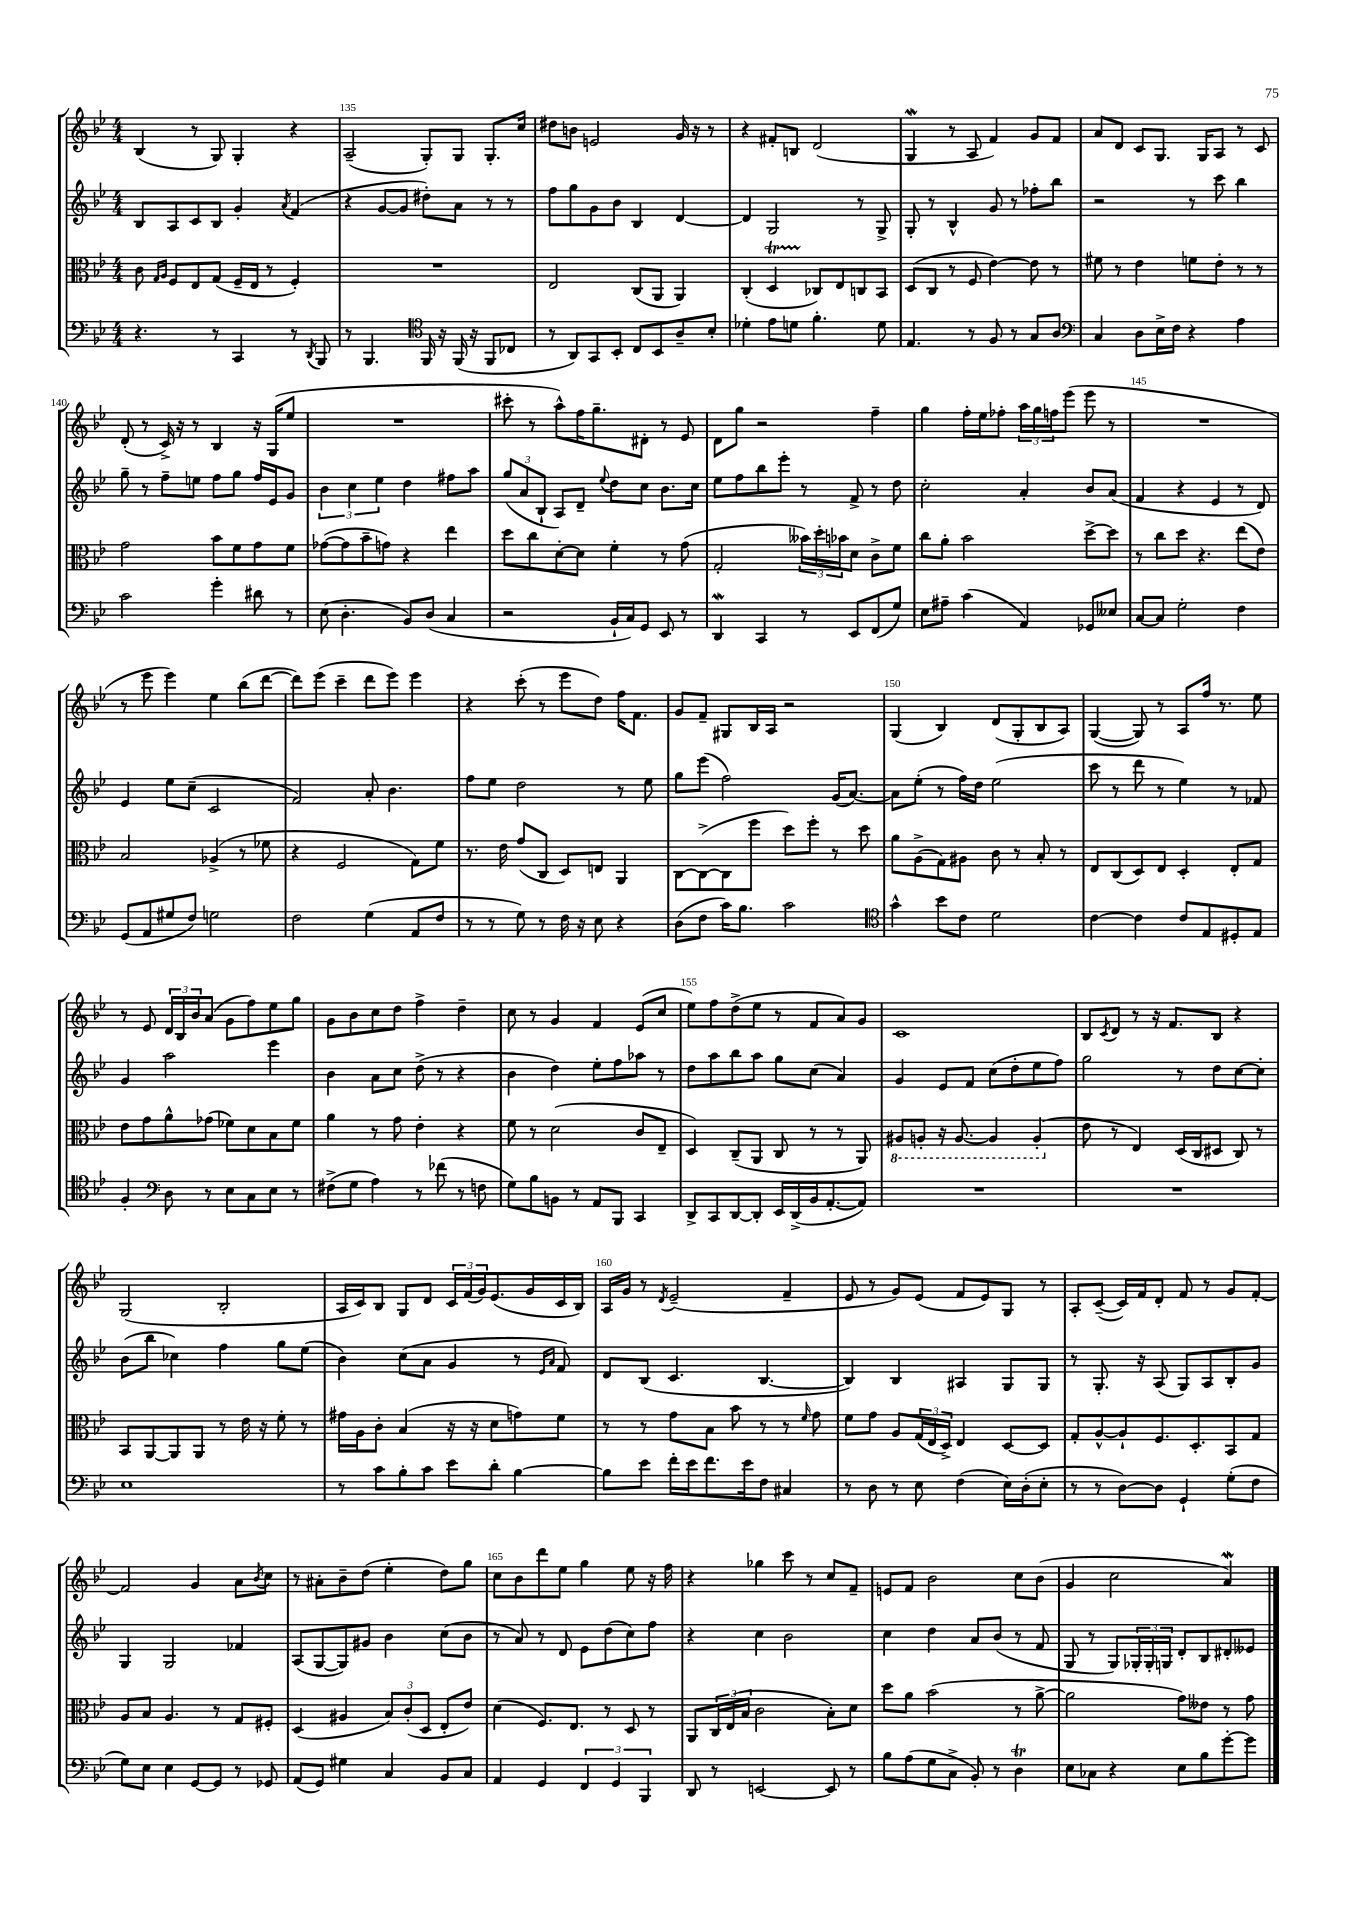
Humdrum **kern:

**kern	**kern	**kern	**kern
*part4	*part3	*part2	*part1
*staff4	*staff3	*staff2	*staff1
*clefF4	*clefC3	*clefG2	*clefG2
*k[b-e-]	*k[b-e-]	*k[b-e-]	*k[b-e-]
*M4/4	*M4/4	*M4/4	*M4/4
=134	=134	=134	=134
4.r	8c\	8B-/L	(4B-/
.	16qqG/LL	.	.
.	16qqA/JJ	.	.
.	8F/L	8A/	.
.	8E-/	8c/	8r
8r	(8G/J	8B-/J	8G/)
4CC/	16F~/LL	4g'/	4G'/
.	16E-/JJ	.	.
.	8r	.	.
.	.	8qa/	.
8r	4F'/)	(4f/	4r
8qDD/	.	.	.
8BBB-/	.	.	.
=135	=135	=135	=135
8r	1r	4r	(2A~/
4.BBB-/	.	.	.
.	.	[8g/L	.
.	.	8g/J]	.
*clefC4	*	*	*
16FF/	.	8dd#X'\L)	8G'/L)
16r	.	.	.
(16FF/	.	8a\J	8G/J
16r	.	.	.
8FF/L	.	8r	8.G'/L
8C-X/J	.	8r	.
.	.	.	16cc/Jk
=136	=136	=136	=136
8r	2E-/	8ff\L	8dd#X\L
8AA/L)	.	8gg\	8bn\J
8GG/	.	8g\	2en/
8BB-'/J	.	8b-\J	.
8C/L	(8C/L	4B-/	.
8BB-/	8AA/J	.	.
8A~/	4AA/)	[4d/	16g/
.	.	.	16r
8B-'/J	.	.	8r
=137	=137	=137	=137
4d-X'\	(4C'/	4d/]	4r
8e-\L	4Dt/	2G/	8f#X'/L
8dn\J	.	.	8Bn/J
4.f'\	8C-X/L)	.	(2d/
.	8E-/	.	.
.	8Cn/	8r	.
8d\	8BB-/J	8G^/	.
=138	=138	=138	=138
4.E-/	(8D/L	8G'/	4GW/
.	8C/J	8r	.
.	8r	4B-^^/	8r
8r	8F/	.	8A/
8F/	[4e-\)	8g/	4f/)
8r	.	8r	.
8G/L	8e-\]	8ff-X'\L	8g/L
8A/J	8r	8bb-\J	8f/J
=139	=139	=139	=139
*clefF4	*	*	*
4C/	8f#X\	2r	8a/L
.	8r	.	8d/J
8D\L	4e-\	.	8c/L
16E-^\L	.	.	8.G/J
16F\JJ	.	.	.
4r	8fn\L	8r	.
.	.	.	16G/KL
.	8e-'\J	8ccc\	8A/J
4A\	8r	4bb-\	8r
.	8r	.	8c/
!!LO:LB:g=z
=140	=140	=140	=140
2c\	2g\	8gg~\	(8d'/
.	.	8r	8r
.	.	8ff~\L	16c^/)
.	.	.	16r
.	.	8een\J	8r
4g'\	8b-\L	8ff\L	4B-/
.	8f\	8gg\J	.
8d#X\	8g\	16ff/LL	16r
.	.	16e-/J	(16G/KL
8r	8f\J	8g/J	8ee-/J
=141	=141	=141	=141
(8E-\	([8g-X\L	6b-\	1r
4.D'\	8g-\]	.	.
.	.	6cc\	.
.	8b-~\	.	.
.	.	6ee-\	.
.	8gn\J)	.	.
8BB-/L)	4r	4dd\	.
(8D/J	.	.	.
4C/	4ee-\	8ff#X\L	.
.	.	8aa\J	.
=142	=142	=142	=142
2r	8dd\L	(12gg/L	8ccc#X'\
.	.	12a/	.
.	8cc\	.	8r
.	.	12B-`/J	.
.	[8d'\	8A/L)	8aa^^\L)
.	8d\J]	8d~/J	16ff\K
.	.	.	8.gg~\
.	.	8qqee-/	.
16BB-`/LL	4f'\	8dd\L	.
16C/J)	.	.	.
8GG/J	.	8cc\J	8d#X'\J
8EE-/	8r	8.b-\L	8r
8r	(8g\	.	8e-/
.	.	16cc\Jk	.
=143	=143	=143	=143
4DDW/	2G'/	8ee-\L	8d\L
.	.	8ff\	8gg\J
4CC/	.	8bb-\	2r
.	.	8eee-'\J	.
8r	24b--X\LL)	8r	.
.	24dd'\	.	.
.	24b-X\J	.	.
8EE-/L	8d\J	8f^/	.
(8FF/	8c^\L	8r	4ff~\
8G/J)	8f\J	8dd\	.
=144	=144	=144	=144
8E-\L	8cc\L	2cc'\	4gg\
8A#X~\J	8a'\J	.	.
(4c\	2b-\	.	16ff'\LL
.	.	.	16ee-\J
.	.	.	8ff-X'\J
4AA/)	.	4a'/	24aa\LL
.	.	.	24gg\
.	.	.	24ffn\J
.	.	.	(8eee-\J
8GG-X/L	[8dd^\L	8b-/L	8eee-\
8E--X/J	8dd\J]	(8a/J	8r
=145	=145	=145	=145
[8C/L	8r	4f/	1r
8C/J]	8cc\L	.	.
2G'\	8dd\J	4r	.
.	4.r	.	.
.	.	4e-/	.
4F\	(8ee-\L	8r	.
.	8e-\J)	8d/)	.
!!LO:LB:g=z
=146	=146	=146	=146
(8GG/L	2B-/	4e-/	8r
8AA/	.	.	8eee-\
8G#X/	.	8ee-\L	4eee-\)
8F/J)	.	(8cc~\J	.
2Gn\	(4A-X^/	2c/	4ee-\
.	8r	.	(8bb-\L
.	8f-X\	.	[8ddd\J
=147	=147	=147	=147
2F\	4r	2f/)	8ddd\L])
.	.	.	(8eee-\J
.	2F/	.	4ccc~\
(4G\	.	8a'/	8ddd\L
.	.	4.b-\	8eee-\J)
8AA/L	8G\L)	.	4eee-\
8F/J	8f\J	.	.
=148	=148	=148	=148
8r	8.r	8ff\L	4r
8r	.	8ee-\J	.
.	16e-\	.	.
8G\)	(8g/L	2dd\	(8ccc'\
8r	8C/J	.	8r
16F\	8D/L)	.	8eee-\L
16r	.	.	.
8E-\	8En/J	.	8dd\J)
4r	4AA/	8r	16ff\KL
.	.	.	8.f\J
.	.	8ee-\	.
=149	=149	=149	=149
(8D\L	[8C\L	8gg\L	8g/L
8F\J	(8C^\_	(8eee-\J	8f~/J
16c\KL)	8C\]	2ff\)	8G#X/L
8.B-\J	.	.	.
.	8ff\J	.	16B-/L
.	.	.	16A/JJ
2c\	8dd\L)	.	2r
.	8ff'\J	.	.
.	8r	(16g/KL	.
.	.	[8.a/J)	.
.	8dd\	.	.
=150	=150	=150	=150
*clefC4	*	*	*
4g^^\	8a\L	8a\L]	(4G/
.	(8A^\	(8ee-'\J	.
8b-\L	8G\)	8r	4B-/)
8c\J	8A#X\J	16ff\LL)	.
.	.	16dd\JJ	.
2d\	8c\	(2ee-\	(8d/L
.	8r	.	8G'/
.	8B-'/	.	8B-/
.	8r	.	8A/J)
=151	=151	=151	=151
[4c\	8E-/L	8ccc\	([4G/
.	(8C/	8r	.
4c\]	8D/)	8ddd\	8G/])
.	8E-/J	8r	8r
8c/L	4D'/	4ee-\)	8A/L
8E-/	.	.	16ff/Jk
.	.	.	8.r
8D#X'/	8E-'/L	8r	.
8E-/J	8G/J	8f-X/	8ee-\
!!LO:LB:g=z
=152	=152	=152	=152
4F'/	8e-\L	4g/	8r
.	8g\	.	8e-/
*clefF4	*	*	*
8D\	8a^^\	2aa\	24d/LL
.	.	.	24B-/
.	.	.	24b-/J
8r	(8g-X\J	.	(8a/J
8E-\L	8f-X\L)	.	8g\L
8C\	8d\	.	8ff\)
8E-\J	8B-\	4eee-\	8ee-\
8r	8f-\J	.	8gg\J
=153	=153	=153	=153
(8F#X^\L	4a\	4b-\	8g\L
8G\J	.	.	8b-\
4A\)	8r	8a\L	8cc\
.	8g\	8cc\J	8dd\J
8r	4e-'\	(8dd^\	4ff^\
(8f-X\	.	8r	.
8r	4r	4r	4dd~\
8Fn\	.	.	.
=154	=154	=154	=154
8G\L)	8f\	4b-\	8cc\
8B-\	8r	.	8r
8BBn\J	(2d\	4dd\)	4g/
8r	.	.	.
8AA/L	.	8ee-'\L	4f/
8BBB-/J	.	8ff\	.
4CC/	8c/L	8aa-X\J	(8e-/L
.	8E-~/J	8r	8cc/J
=155	=155	=155	=155
8DD^/L	4D/)	8dd\L	8ee-\L)
8CC/	.	8aa\	8ff\
[8DD/	(8C~/L	8bb-\	(8dd^\
8DD'/J]	8AA/J	8aa\J	8ee-\J
16EE-/LL	8C/	8gg\L	8r
(16DD^/	.	.	.
16BB-/J	8r	(8cc\J	8f/L
[8.AA'/	.	.	.
.	8r	4a/)	8a/)
8AA/J])	8AA/)	.	8g/J
=156	=156	=156	=156
*	*8ba	*	*
1r	8AA#X/L	4g/	1c
.	8AAn'/J	.	.
.	16r	8e-/L	.
.	[8.AA/	.	.
.	.	8f/J	.
.	4AA/]	(8cc\L	.
.	.	8dd'\	.
.	(4AA'/	8ee-\	.
.	.	8ff\J)	.
=157	=157	=157	=157
*	*X8ba	*	*
1r	8e-\	2gg\	8B-/L
.	.	.	8qc/
.	8r	.	8d/J
.	4E-/)	.	8r
.	.	.	16r
.	.	.	8.f/L
.	(16D/LL	8r	.
.	16C/J	.	.
.	8D#X/J	8dd\L	8B-/J
.	8C/)	[8cc\	4r
.	8r	8cc'\J]	.
!!LO:LB:g=z
=158	=158	=158	=158
1E-	8BB-/L	(8b-\L	(2G/
.	[8AA/	8bb-\J	.
.	8AA/]	4cc-X\)	.
.	8AA/J	.	.
.	8r	4ff\	2B-'/
.	16e-\	.	.
.	16r	.	.
.	8f'\	8gg\L	.
.	8r	(8ee-\J	.
=159	=159	=159	=159
8r	16g#X\LL	4b-\)	16A/LL
.	16A\J	.	16c/J)
8c\L	8c'\J	.	8B-/J
8B-'\	(4B-/	(8cc\L	8G/L
8c\J	.	8a\J	8d/J
8e-\L	16r	4g/	24c/LL
.	.	.	(24f/
.	16r	.	.
.	.	.	24g/J)
8d'\J	8d\L	.	(8.e-/
[4B-\	8gn\)	8r	.
.	.	.	16g/L
.	.	16qqe-/LL	.
.	.	16qqa/JJ	.
.	8f\J	8f/)	16c/
.	.	.	16B-/JJ)
=160	=160	=160	=160
8B-\L]	8r	8d/L	16A/LL
.	.	.	16g/JJ
8e-\J	8r	(8B-/J	8r
.	.	.	8qd/
16f'\LL	8g\L	4.c/	(2e-~/
16e-\J	.	.	.
8.f\	8B-\J	.	.
.	8b-\	.	.
16e-\k	.	.	.
8F\J	8r	[4.B-/	.
4C#X/	8r	.	4f~/
.	16qqf/	.	.
.	8g\	.	.
=161	=161	=161	=161
8r	8f\L	4B-/])	8e-/
8D\	8g\J	.	8r
8r	8A/L	4B-/	8g/L)
8E-\	(24G/L	.	(8e-/J
.	24E-/	.	.
.	24D^/JJ)	.	.
(4F\	4E-/	4A#X/	8f/L
.	.	.	8e-/)
16E-\LL)	[8D/L	8G/L	8G/J
(16D'\J	.	.	.
8E-'\J	8D/J]	8G/J	8r
=162	=162	=162	=162
8r	8G'/L	8r	8A'/L
8r	[8A^^/	8.G'/	([8c~/J
[8D\L)	8A`/]	.	16c/LL])
.	.	16r	16f/J
8D\J]	8.F/	(8A/	8d'/J
4GG`/	.	8G/L)	8f/
.	8.D'/	.	.
.	.	8A/	8r
(8G'\L	8BB-/	8B-'/	8g/L
8F\J	8G/J	8g/J	[8f'/J
!!LO:LB:g=z
=163	=163	=163	=163
8G\L)	8A/L	4G/	2f/]
8E-\J	8B-/J	.	.
4E-\	4.A/	2G/	.
[8GG/L	.	.	4g/
8GG/J]	8r	.	.
8r	8G/L	4f-X/	8a\L
.	.	.	8qb-/
8GG-X/	8F#X'/J	.	8cc\J
=164	=164	=164	=164
(8AA/L	(4D/	(8A/L	8r
8GG/J)	.	[8G/	8a#X'\L
4G#X\	4A#X/	8G/])	8b-~\
.	.	8g#X/J	(8dd\J
4C/	12B-/L)	4b-\	4ee-'\
.	(12c'/	.	.
.	12D/J	.	.
8BB-/L	8E-'/L	(8cc\L	8dd\L)
8C/J	8e-/J)	8b-\J	8gg\J
=165	=165	=165	=165
4AA/	(4d\	8r	8cc\L
.	.	8a/)	8b-\
4GG/	8.F/L)	8r	8ddd\
.	.	8d/	8ee-\J
.	8.E-/J	.	.
6FF/	.	8e-\L	4gg\
.	8r	(8dd\	.
6GG/	.	.	.
.	8D/	8cc\)	8ee-\
6BBB-/	.	.	.
.	8r	8ff\J	16r
.	.	.	16ff\
=166	=166	=166	=166
8DD/	8AA/L	4r	4r
8r	24C/L	.	.
.	(24E-/	.	.
.	24B-/JJ	.	.
[2EEn/	2c\	4cc\	4gg-X\
.	.	2b-\	8ccc\
.	.	.	8r
8EE/]	8B-'\L)	.	8cc/L
8r	8d\J	.	8f~/J
=167	=167	=167	=167
8B-\L	8dd\L	4cc\	8en/L
(8A\	8a\J	.	8f/J
8G\	(2b-\	4dd\	2b-\
8C^\J	.	.	.
8BB-'/)	.	8a/L	.
8r	.	(8b-/J	.
4Dt\	8r	8r	8cc\L
.	[8a^\	8f/	(8b-\J
=168	=168	=168	=168
8E-\L	2a\]	8G/	4g/
8C-X\J	.	8r	.
4r	.	8G/L)	2cc\
.	.	24G-X'/L	.
.	.	24G-'/	.
.	.	24Gn/JJ	.
8E-\L	8g\L)	8d'/L	.
8B-\	8e--X\J	8B-/	.
[8g'\	8r	8d#X'/	4aW/)
8g\J]	8g\	8e--X/J	.
==	==	==	==
*-	*-	*-	*-
